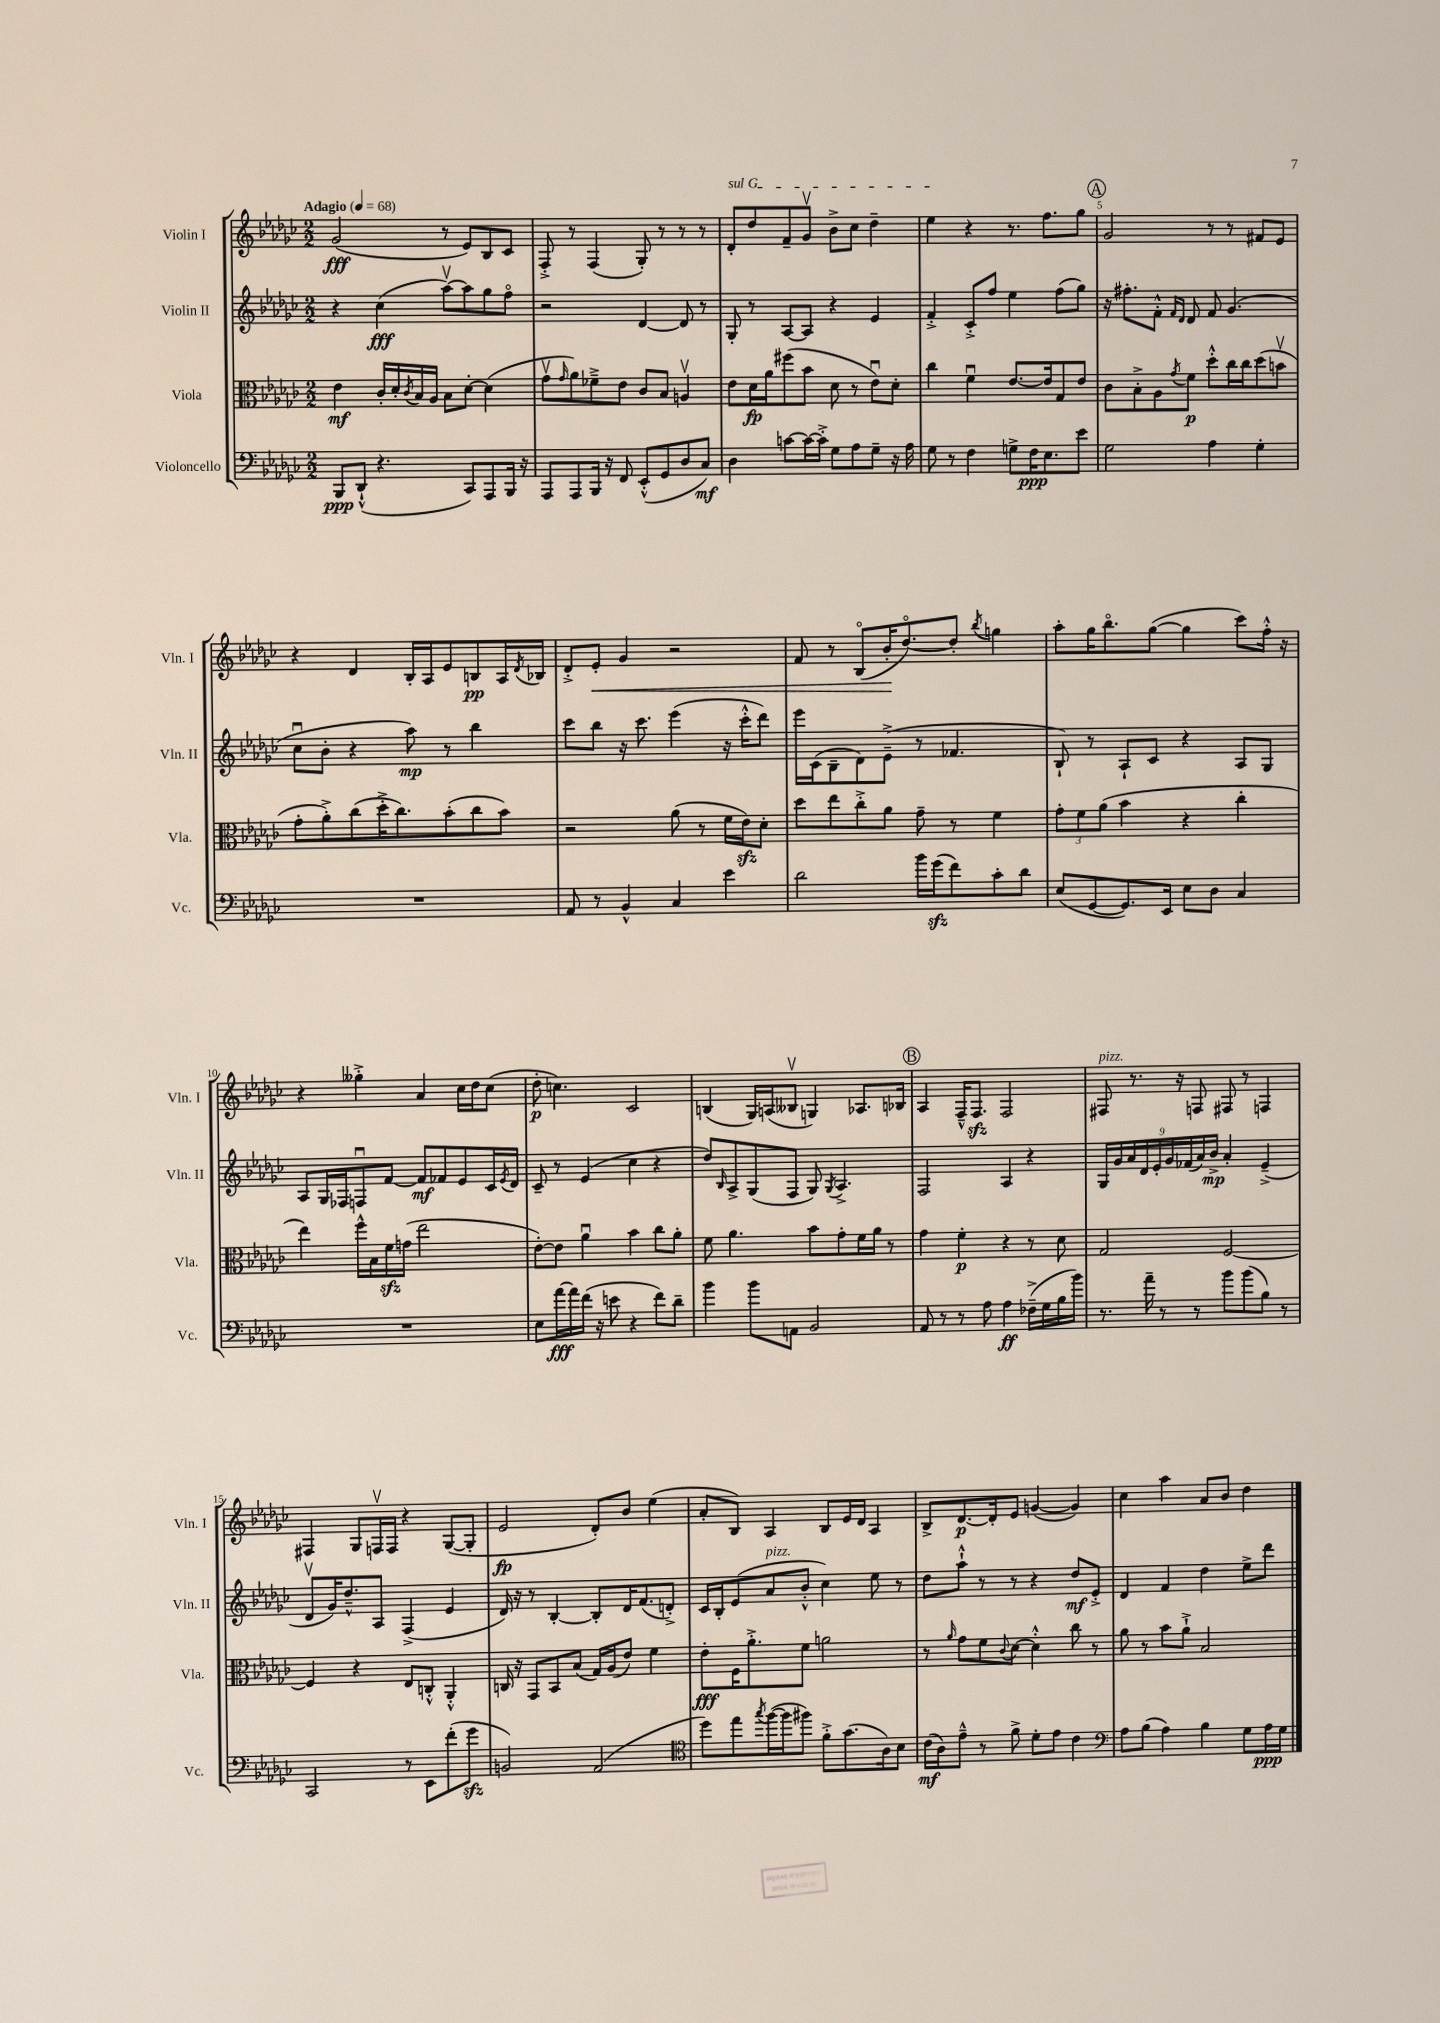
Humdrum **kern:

**kern	**dynam	**kern	**dynam	**kern	**dynam	**kern	**dynam
*part4	*part4	*part3	*part3	*part2	*part2	*part1	*part1
*staff4	*staff4	*staff3	*staff3	*staff2	*staff2	*staff1	*staff1
*I"Violoncello	*	*I"Viola	*	*I"Violin II	*	*I"Violin I	*
*I'Vc.	*	*I'Vla.	*	*I'Vln. II	*	*I'Vln. I	*
*clefF4	*	*clefC3	*	*clefG2	*	*clefG2	*
*k[b-e-a-d-g-c-]	*	*k[b-e-a-d-g-c-]	*	*k[b-e-a-d-g-c-]	*	*k[b-e-a-d-g-c-]	*
*M2/2	*	*M2/2	*	*M2/2	*	*M2/2	*
*MM68	*	*MM68	*	*MM68	*	*MM68	*
=1	=1	=1	=1	=1	=1	=1	=1
!	!	!	!	!	!	!LO:TX:a:B:t=Adagio	!
8BBB-/L	ppp	4e-\	mf	4r	.	(2g-/	fff
(8DD-`^^/J	.	.	.	.	.	.	.
4.r	.	16c-'/LL	.	(4cc-\	fff	.	.
.	.	16d-'/	.	.	.	.	.
.	.	8qc-/	.	.	.	.	.
.	.	16B-/	.	.	.	.	.
.	.	16A-/JJ	.	.	.	.	.
.	.	8B-\L	.	[8aa-v\L)	.	8r	.
8CC-/L)	.	[8d-'\J	.	8aa-\]	.	8e-/L)	.
8AAA-/	.	(4d-\]	.	8gg-\	.	8B-/	.
16BBB-/Jk	.	.	.	8ff\J	.	8c-/J	.
16r	.	.	.	.	.	.	.
=2	=2	=2	=2	=2	=2	=2	=2
8AAA-/L	.	8g-v\L	.	2r	.	8F'^/	.
.	.	16qqg-/	.	.	.	.	.
8AAA-/	.	8a-\)	.	.	.	8r	.
16BBB-/Jk	.	8f-X~^\	.	.	.	(4F/	.
16r	.	.	.	.	.	.	.
8FF/	.	8e-\J	.	.	.	.	.
(8EE-'^^/L	.	8c-/L	.	[4d-/	.	8G-'/)	.
8GG-/	.	8B-/J	.	.	.	8r	.
8D-/	.	4Anv/	.	8d-/]	.	8r	.
8C-/J)	mf	.	.	8r	.	8r	.
=3	=3	=3	=3	=3	=3	=3	=3
!	!	!	!	!	!	!LO:TX:a:i:t=sul G	!
4D-\	.	8e-\L	.	8G-'/	.	8d-'/L	.
.	.	16d-\L	fp	8r	.	8dd-/	.
.	.	16a-\J	.	.	.	.	.
[8cn\L	.	(8ff#X\	.	[8A-/L	.	8f~/	.
16c\L_	.	8b-\J	.	8A-/J]	.	8g-v/J	.
16c'^\JJ]	.	.	.	.	.	.	.
8G-\L	.	8d-\	.	4r	.	8b-^\L	.
8A-\	.	8r	.	.	.	8cc-\J	.
8G-~\J	.	8e-u\L)	.	4e-/	.	4dd-~\	.
16r	.	8d-'\J	.	.	.	.	.
16A-\	.	.	.	.	.	.	.
=4	=4	=4	=4	=4	=4	=4	=4
8G-\	.	4cc-\	.	4f'^/	.	4ee-\	.
8r	.	.	.	.	.	.	.
4F\	.	4fu\	.	8c-'^/L	.	4r	.
.	.	.	.	8ff/J	.	.	.
8Gn^\L	.	[8.e-/L	.	4ee-\	.	8.r	.
16F\K	ppp	.	.	.	.	.	.
8.E-\	.	16e-/k]	.	.	.	8.ff\L	.
.	.	8G-/	.	(8ff\L	.	.	.
8e-\J	.	8e-/J	.	8gg-\J)	.	8gg-\J	.
!!LO:REH:place=s1:t=A
=5	=5	=5	=5	=5	=5	=5	=5
2G-\	.	8c-\L	.	16r	.	2g-/	.
.	.	.	.	8.ff#X'\L	.	.	.
.	.	8B-'^\	.	.	.	.	.
.	.	8A-\	.	8f'^^\J	.	.	.
.	.	.	.	16qqf/LL	.	.	.
.	.	8qg-/	.	16qqd-/JJ	.	.	.
.	.	8f\J	p	8d-/	.	.	.
4A-\	.	8dd-'^^\L	.	8f/	.	8r	.
.	.	16cc-\L	.	(4.g-/	.	8r	.
.	.	16cc-\J	.	.	.	.	.
4G-'\	.	(8dd-\	.	.	.	8f#X/L	.
.	.	8bnv\J	.	.	.	8e-/J	.
!!LO:LB:g=z
=6	=6	=6	=6	=6	=6	=6	=6
1r	.	8g-'\L	.	8cc-u\L	.	4r	.
.	.	8a-'^\)	.	8b-'\J	.	.	.
.	.	(8cc-\	.	4r	.	4d-/	.
.	.	16dd-'^\K	.	.	.	.	.
.	.	8.cc-\)	.	.	.	.	.
.	.	.	.	8aa-\)	mp	16B-'/LL	.
.	.	.	.	.	.	16A-/J	.
.	.	(8b-'\	.	8r	.	8e-/	.
.	.	8cc-\	.	4bb-\	.	8Bn/	pp
.	.	8b-\J)	.	.	.	16A-/L	.
.	.	.	.	.	.	8qd-/	.
.	.	.	.	.	.	16B-X/JJ	.
=7	=7	=7	=7	=7	=7	=7	=7
8AA-/	.	2r	.	8ccc-\L	.	8d-'^/L	.
!	!	!	!	!	!	!	!LO:HP:b
8r	.	.	.	8bb-\J	.	8e-'/J	<
4BB-^^/	.	.	.	16r	.	4g-/	.
.	.	.	.	8.ccc-\	.	.	.
4C-/	.	(8a-\	.	(4eee-\	.	2r	.
.	.	8r	.	.	.	.	.
4e-\	.	16f\LL	.	16r	.	.	.
.	.	16e-zz\J)	.	16ccc-'^^\KL	.	.	.
.	.	8d-'\J	.	8ddd-\J)	.	.	.
=8	=8	=8	=8	=8	=8	=8	=8
2d-\	.	8dd-\L	.	16eee-\LL	.	8f/	.
.	.	.	.	(16c-\J	.	.	.
.	.	8ee-\	.	8B-~\	.	8r	.
.	.	8cc-'^\	.	8d-\)	.	(8B-/L	.
.	.	8a-\J	.	(8e-~^\J	.	16b-'/K	.
.	.	.	.	.	.	[8.dd-/)	[
16b-\LL	.	8g-~\	.	8r	.	.	.
(16g-zz\J	.	.	.	.	.	.	.
8f\)	.	8r	.	4.f-X/	.	8dd-'/J]	.
.	.	.	.	.	.	8qbb-/	.
8c-'\	.	4f\	.	.	.	4ggn\	.
8d-\J	.	.	.	.	.	.	.
=9	=9	=9	=9	=9	=9	=9	=9
(8E-/L	.	12g-'\L	.	8B-`/)	.	8aa-'\L	.
.	.	12f\	.	.	.	.	.
[8GG-/	.	.	.	8r	.	16gg-\K	.
.	.	(12a-\J	.	.	.	.	.
.	.	.	.	.	.	8.bb-\	.
8.GG-/])	.	4b-\	.	8A-`/L	.	.	.
.	.	.	.	8c-/J	.	([8gg-\J	.
16EE-/Jk	.	.	.	.	.	.	.
8E-\L	.	4r	.	4r	.	4gg-\]	.
8D-\J	.	.	.	.	.	.	.
4C-/	.	4cc-'\	.	8A-/L	.	8ccc-\L)	.
.	.	.	.	8G-/J	.	16ff'^^\Jk	.
.	.	.	.	.	.	16r	.
!!LO:LB:g=z
=10	=10	=10	=10	=10	=10	=10	=10
1r	.	4ee-\)	.	8A-/L	.	4r	.
.	.	.	.	16G-/L	.	.	.
.	.	.	.	16F-X/J	.	.	.
.	.	16ff^^\LL	.	8Fnu/	.	4gg--X'^\	.
.	.	16B-\	.	.	.	.	.
.	.	16fzz\	.	[8f/J	.	.	.
.	.	(16gn\JJ	.	.	.	.	.
.	.	2ee-\	.	8f/L]	mf	4a-/	.
.	.	.	.	8f-X/	.	.	.
.	.	.	.	8e-/	.	16cc-\LL	.
.	.	.	.	.	.	16dd-\J	.
.	.	.	.	16c-/L	.	(8cc-\J	.
.	.	.	.	8qe-/	.	.	.
.	.	.	.	16d-/JJ	.	.	.
=11	=11	=11	=11	=11	=11	=11	=11
8E-\L	.	[8e-'\L)	.	8c-~/	.	8dd-'\	p
[16a-\L	fff	8e-\J]	.	8r	.	4.ccn\)	.
16a-\]	.	.	.	.	.	.	.
(16f\JJ	.	4a-u\	.	(4e-/	.	.	.
16r	.	.	.	.	.	.	.
8en\	.	.	.	.	.	.	.
4r	.	4b-\	.	4cc-\	.	2c-/	.
8f\L)	.	8cc-\L	.	4r	.	.	.
8d-~\J	.	8a-'\J	.	.	.	.	.
=12	=12	=12	=12	=12	=12	=12	=12
4b-\	.	8f\	.	8dd-/L)	.	(4Bn/	.
.	.	.	.	16qqB-/	.	.	.
.	.	4.a-\	.	8A-^/	.	.	.
8b-\L	.	.	.	(8G-/	.	16G-/LL)	.
.	.	.	.	.	.	(16An/J	.
8AAn\J	.	.	.	8F/J	.	8B--Xv/J	.
2BB-/	.	8b-\L	.	8G-/)	.	4Gn/)	.
.	.	.	.	8qG-/	.	.	.
.	.	8g-'\	.	4.A-^/	.	.	.
.	.	16f\L	.	.	.	8.A-X/L	.
.	.	16a-\JJ	.	.	.	.	.
.	.	8r	.	.	.	.	.
.	.	.	.	.	.	16B-X/Jk	.
!!LO:REH:place=s1:t=B
=13	=13	=13	=13	=13	=13	=13	=13
8AA-/	.	4g-\	.	2F/	.	4A-/	.
8r	.	.	.	.	.	.	.
8r	.	4f'\	p	.	.	16F~^^/KL	.
.	.	.	.	.	.	8.Fzz/J	.
8A-\	.	.	.	.	.	.	.
4A-\	ff	4r	.	4A-/	.	2F/	.
(16F-X~^\LL	.	8r	.	4r	.	.	.
16G-\	.	.	.	.	.	.	.
16B-\	.	8d-\	.	.	.	.	.
16b-\JJ)	.	.	.	.	.	.	.
=14	=14	=14	=14	=14	=14	=14	=14
!	!	!	!	!	!	!LO:TX:a:i:t=pizz.	!
8.r	.	2G-/	.	18G-/LL	.	8F#X/	.
.	.	.	.	18g-/	.	.	.
.	.	.	.	18a-/	.	.	.
.	.	.	.	.	.	8.r	.
.	.	.	.	18d-/	.	.	.
16a-~\	.	.	.	.	.	.	.
.	.	.	.	18e-'/	.	.	.
8r	.	.	.	.	.	.	.
.	.	.	.	18g-/	.	.	.
.	.	.	.	.	.	16r	.
.	.	.	.	(18f-X/	.	.	.
8r	.	.	.	.	.	8Fn/	.
.	.	.	.	18a-/)	.	.	.
.	.	.	.	18b-^/JJ	mp	.	.
8b-\L	.	[2F/	.	4a-'/	.	8F#X/	.
(8b-\	.	.	.	.	.	8r	.
8B-\J)	.	.	.	(4e-~^/	.	4Fn/	.
8r	.	.	.	.	.	.	.
!!LO:LB:g=z
=15	=15	=15	=15	=15	=15	=15	=15
2CC-/	.	4F/]	.	8d-v/L	.	4F#X/	.
.	.	.	.	16g-/K)	.	.	.
.	.	.	.	8.dd-~^^/	.	.	.
.	.	4r	.	.	.	8G-/L	.
.	.	.	.	8A-/J	.	16Fnv/L	.
.	.	.	.	.	.	16F/JJ	.
8r	.	8E-/L	.	(4F^/	.	4r	.
8EE-\L	.	8Cn'^^/J	.	.	.	.	.
(8f'\	.	4AA-'^^/	.	4e-/	.	([8G-/L	.
8g-zz\J	.	.	.	.	.	8G-'/J]	.
=16	=16	=16	=16	=16	=16	=16	=16
2BBn/)	.	16Cn/	.	16d-/)	.	2e-/	fp
.	.	16r	.	16r	.	.	.
.	.	8GG-/L	.	8r	.	.	.
.	.	8BB-/	.	[4B-'/	.	.	.
.	.	(8B-/J	.	.	.	.	.
(2AA-/	.	16G-/LL)	.	8B-'/L]	.	8d-'/L)	.
.	.	(16A-/J	.	.	.	.	.
.	.	8e-/J)	.	16d-/K	.	8b-/J	.
.	.	.	.	(8.f/	.	.	.
.	.	4f\	.	.	.	(4ee-\	.
.	.	.	.	8dn'^/J)	.	.	.
=17	=17	=17	=17	=17	=17	=17	=17
*clefC4	*	*	*	*	*	*	*
8dd-\L)	.	8e-'\L	fff	16c-/LL	.	8a-'/L	.
.	.	.	.	16B-'/J	.	.	.
8ee-\	.	16F\K	.	(8e-/	.	8B-/J)	.
.	.	8.a-'^\	.	.	.	.	.
8qgg-/	.	.	.	.	.	.	.
!	!	!	!	!LO:TX:a:i:t=pizz.	!	!	!
([16ff\L	.	.	.	8a-/	.	4A-/	.
16ff\J]	.	.	.	.	.	.	.
8ff#X\J)	.	8f\J	.	8b-'^^/J	.	.	.
8f'^\L	.	2an\	.	4cc-\)	.	8B-/L	.
(8.g-\	.	.	.	.	.	16e-/L	.
.	.	.	.	.	.	16d-/JJ	.
.	.	.	.	8ee-\	.	4A-/	.
16A-\k)	.	.	.	.	.	.	.
8B-\J	.	.	.	8r	.	.	.
=18	=18	=18	=18	=18	=18	=18	=18
(16c-\LL	mf	8r	.	8dd-\L	.	8B-^/L	.
16A-\J)	.	.	.	.	.	.	.
.	.	16qqa-/	.	.	.	.	.
8e-~^^\J	.	8g-\L	.	8aa-`^^\J	.	[8.d-/	p
8r	.	8f\	.	8r	.	.	.
.	.	.	.	.	.	16d-'/k]	.
.	.	8qqc-/	.	.	.	.	.
8f^\	.	[8d-\J	.	8r	.	8e-/J	.
8d-'\L	.	4d-'^^\]	.	4r	.	([4gn/	.
8e-\J	.	.	.	.	.	.	.
4c-\	.	8cc-\	.	8dd-/L	mf	4g/])	.
.	.	8r	.	8e-'^/J	.	.	.
=19	=19	=19	=19	=19	=19	=19	=19
*clefF4	*	*	*	*	*	*	*
8A-\L	.	8a-\	.	4d-/	.	4cc-\	.
(8B-\J	.	8r	.	.	.	.	.
4A-\)	.	8b-\L	.	4f/	.	4aa-\	.
.	.	8a-`^\J	.	.	.	.	.
4B-\	.	2B-/	.	4dd-\	.	8a-/L	.
.	.	.	.	.	.	8b-/J	.
8G-\L	.	.	.	8ee-^\L	.	4dd-\	.
16A-\L	ppp	.	.	8ddd-\J	.	.	.
16G-\JJ	.	.	.	.	.	.	.
==	==	==	==	==	==	==	==
*-	*-	*-	*-	*-	*-	*-	*-
